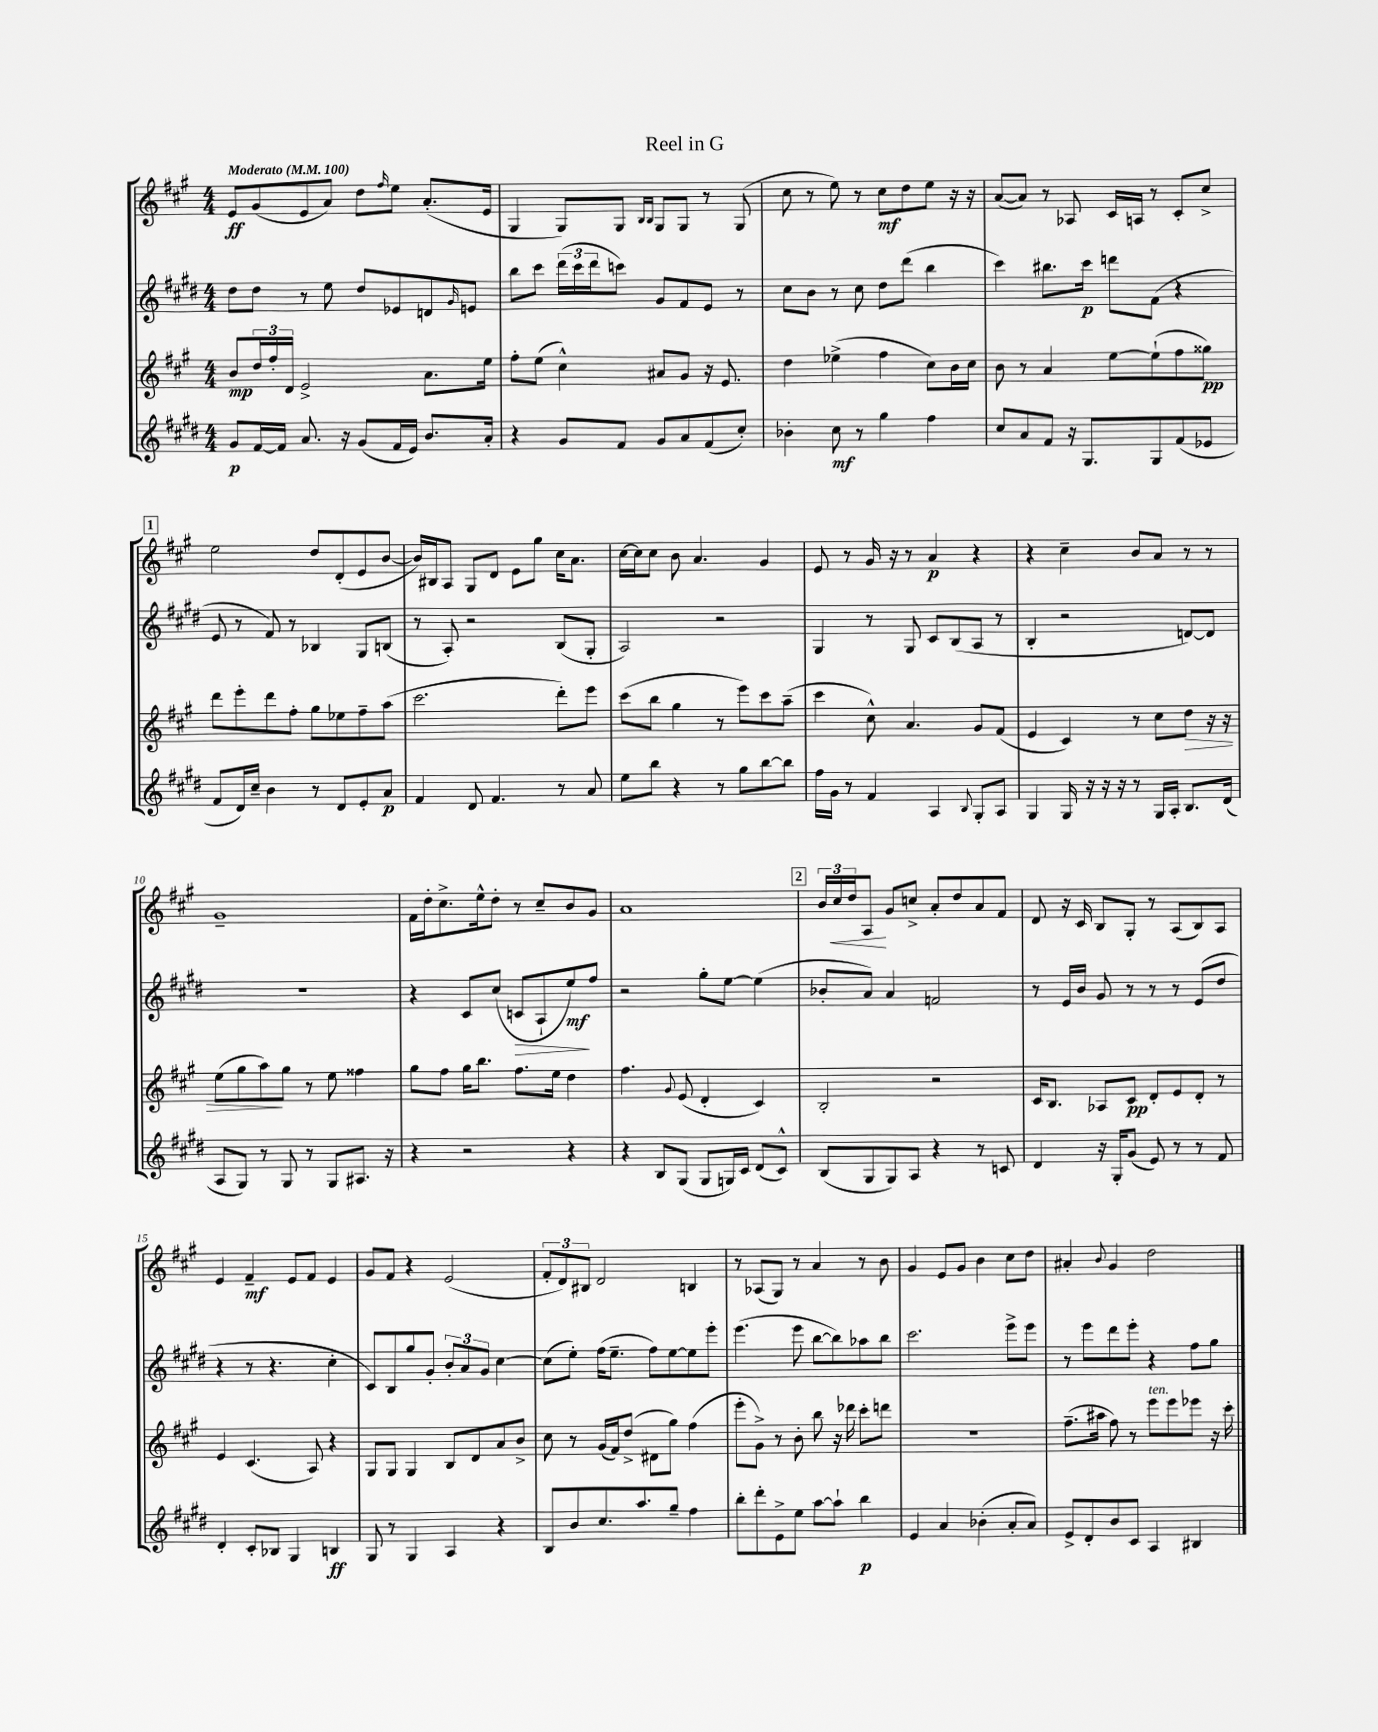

**kern	**kern	**kern	**kern
*staff4	*staff3	*staff2	*staff1
*clefG2	*clefG2	*clefG2	*clefG2
*k[f#c#g#d#]	*k[f#c#g#]	*k[f#c#g#d#]	*k[f#c#g#]
*M4/4	*M4/4	*M4/4	*M4/4
*MM100	*MM100	*MM100	*MM100
8g#	8b	8dd#	8e
[16f#	24dd	8dd#	(8g#
.	24ff#'	.	.
16f#]	.	.	.
.	24d	.	.
8.a	2e^	8r	8e
.	.	8ee	8a)
16r	.	.	.
(8g#	.	8dd#	8dd
.	.	.	16qqff#
16f#	.	8e-	8ee
16e)	.	.	.
8.b	8.a	8d	(8.a'
.	.	16qqg#	.
.	.	8e	.
16a'	16ee	.	16e
=	=	=	=
4r	8ff#'	8bb	4G#
.	(8ee	8ccc#	.
8g#	4cc#^^)	(24ddd#	8G#)
.	.	24ccc#	.
.	.	24ddd#	.
8f#	.	8ccc)	8G#
.	.	.	16qqB
.	.	.	16qqB
8g#	8a#	8g#	8G#
8a	8g#	8f#	8G#
(8f#	16r	8e	8r
.	8.e	.	.
8cc#')	.	8r	(8G#
=	=	=	=
4b-'	4dd	8cc#	8cc#
.	.	8b	8r
8cc#	(4ee-^	8r	8ee)
8r	.	8cc#	8r
4gg#	4ff#	8dd#	8cc#
.	.	(8ddd#	8dd
4ff#	8cc#)	4bb	8ee
.	16b	.	16r
.	16cc#	.	16r
=	=	=	=
8cc#	8b	4ccc#)	([8a
8a	8r	.	8a])
8f#	4a	8.bb#	8r
16r	.	.	8A-
8.G#	.	16ccc#	.
.	[8ee	8ddd	16c#
.	.	.	16A
8G#	(8ee`]	(8f#	8r
(8f#	8ff#	4r	8c#'
8e-	8gg##)	.	8cc#^
=	=	=	=
8f#	8ddd	8e	2ee
16d#)	8eee'	8r	.
16cc#~	.	.	.
4b	8ddd	8f#)	.
.	8ff#'	8r	.
8r	8gg#	4B-	8dd
8d#	8ee-	.	(8d'
8e'	8ff#~	8G#	8e
8a	(8aa	(8B	[8b
=	=	=	=
4f#	2.ccc#	8r	16b])
.	.	.	16B#
.	.	8A')	8A
8d#	.	2r	8G#
4.f#	.	.	8d
.	.	.	8e
.	.	.	8gg#
8r	8ddd')	(8B	16cc#
.	.	.	8.a
8a	8eee	8G#'	.
=	=	=	=
8ee	(8ccc#	2A)	[16cc#
.	.	.	16cc#]
8bb	8bb	.	8cc#
4r	4gg#	.	8b
.	.	.	4.a
8r	8r	2r	.
8gg#	8eee)	.	.
[8bb	8ccc#	.	4g#
8bb]	(8aa~	.	.
=	=	=	=
16ff#	4ccc#	4G#	8e
16g#	.	.	.
8r	.	.	8r
4f#	8cc#^^)	8r	16g#
.	.	.	16r
.	4.a	8G#	8r
4A	.	8c#	4a
.	.	(8B	.
8qqB	.	.	.
8G#'	8g#	8A	4r
8A	(8f#	8r	.
=	=	=	=
4G#	4e	4B'	4r
16G#	4c#)	2r	4cc#~
16r	.	.	.
16r	.	.	.
16r	.	.	.
8r	8r	.	8b
16G#	8cc#	.	8a
16A'	.	.	.
8.B	8dd	[8d)	8r
.	16r	8d]	8r
(16d#	16r	.	.
=	=	=	=
8A	(8ee	1r	1g#~
8G#)	8gg#	.	.
8r	8aa)	.	.
8G#	8gg#	.	.
8r	8r	.	.
8G#	8ee	.	.
8.A#	4ff##	.	.
16r	.	.	.
=	=	=	=
4r	8gg#	4r	16f#
.	.	.	16dd'
.	8ff#	.	8.cc#^
2r	16gg#	8c#	.
.	8.bb	.	16ee^^
.	.	(8cc#	8dd'
.	8.ff#	8c	8r
.	.	8A`	8cc#~
.	16ee	.	.
4r	4dd	8ee)	8b
.	.	8ff#	8g#
=	=	=	=
4r	4.ff#	2r	1a
8B	.	.	.
.	8qqg#	.	.
(8G#	(8e	.	.
8G#	4d'	8gg#'	.
16G)	.	[8ee	.
16c#	.	.	.
(8d#	4c#)	(4ee]	.
8c#^^)	.	.	.
=	=	=	=
(8B	2B'	8b-'	24b
.	.	.	24cc#
.	.	.	24dd
8G#	.	8a)	8A
8G#)	.	4a	8g#
8A	.	.	8cc^
4r	2r	2f	8a'
.	.	.	8dd
8r	.	.	8a
8c	.	.	8f#
=	=	=	=
4d#	16c#	8r	8d
.	8.B	.	.
.	.	16e	16r
.	.	16b	16c#
16r	8A-	8g#	8B
16G#'	.	.	.
(8g#	8c#	8r	8G#'
8e)	8d'	8r	8r
8r	8e	8r	(8A
8r	8d'	(8e	8B)
8f#	8r	8dd#	8A
=	=	=	=
4d#'	4e	4r	4e
8c#'	(4.c#	8r	4f#~
8B-	.	4.r	.
4G#	.	.	8e
.	8A)	.	8f#
4B	4r	4cc#'	4e
=	=	=	=
8G#	8G#	8c#)	8g#
8r	8G#	8B	8f#
4G#	4G#	8gg#	4r
.	.	8g#'	.
4A	8B	12b'	(2e
.	.	12a	.
.	8d	.	.
.	.	12g#	.
4r	8a	[4cc#	.
.	8b^	.	.
=	=	=	=
8B	8cc#	(8cc#]	12f#'
.	.	.	12d)
8b	8r	8ee')	.
.	.	.	12B#
8.cc#	(16g#	(16ff#	2d
.	16f#)	8.ee~	.
.	(8dd^	.	.
8.aa	.	.	.
.	8d#	8ff#)	.
8gg#~	8gg#)	[8ee	.
4ff#	(4ff#	8ee]	4B
.	.	8eee'	.
=	=	=	=
8bb'	8eee'	(4.eee	8r
8ddd#'	8g#^)	.	(8A-
8e^	8r	.	8G#)
8ee	8b'	8eee	8r
[8aa	8bb	[8bb	4a
8aa`]	16r	8bb])	.
.	16ddd-	.	.
4bb	8ccc#'	8aa-	8r
.	8ddd	8bb	8b
=	=	=	=
4e	1r	2.ccc#	4g#
4a	.	.	8e
.	.	.	8g#
(4b-'	.	.	4b
8a'	.	8eee^	8cc#
8a)	.	8eee	8dd
=	=	=	=
8e^	(8.ff#~	8r	4a#'
8d#'	.	8eee	.
.	16aa#	.	.
.	.	.	8qqb
8b	8ff#)	8ddd#	4g#
8c#	8r	8eee'	.
4A	8eee	4r	2dd
.	8eee	.	.
4B#	8eee-	8ff#	.
.	16r	8gg#	.
.	16ccc#'	.	.
==	==	==	==
*-	*-	*-	*-
